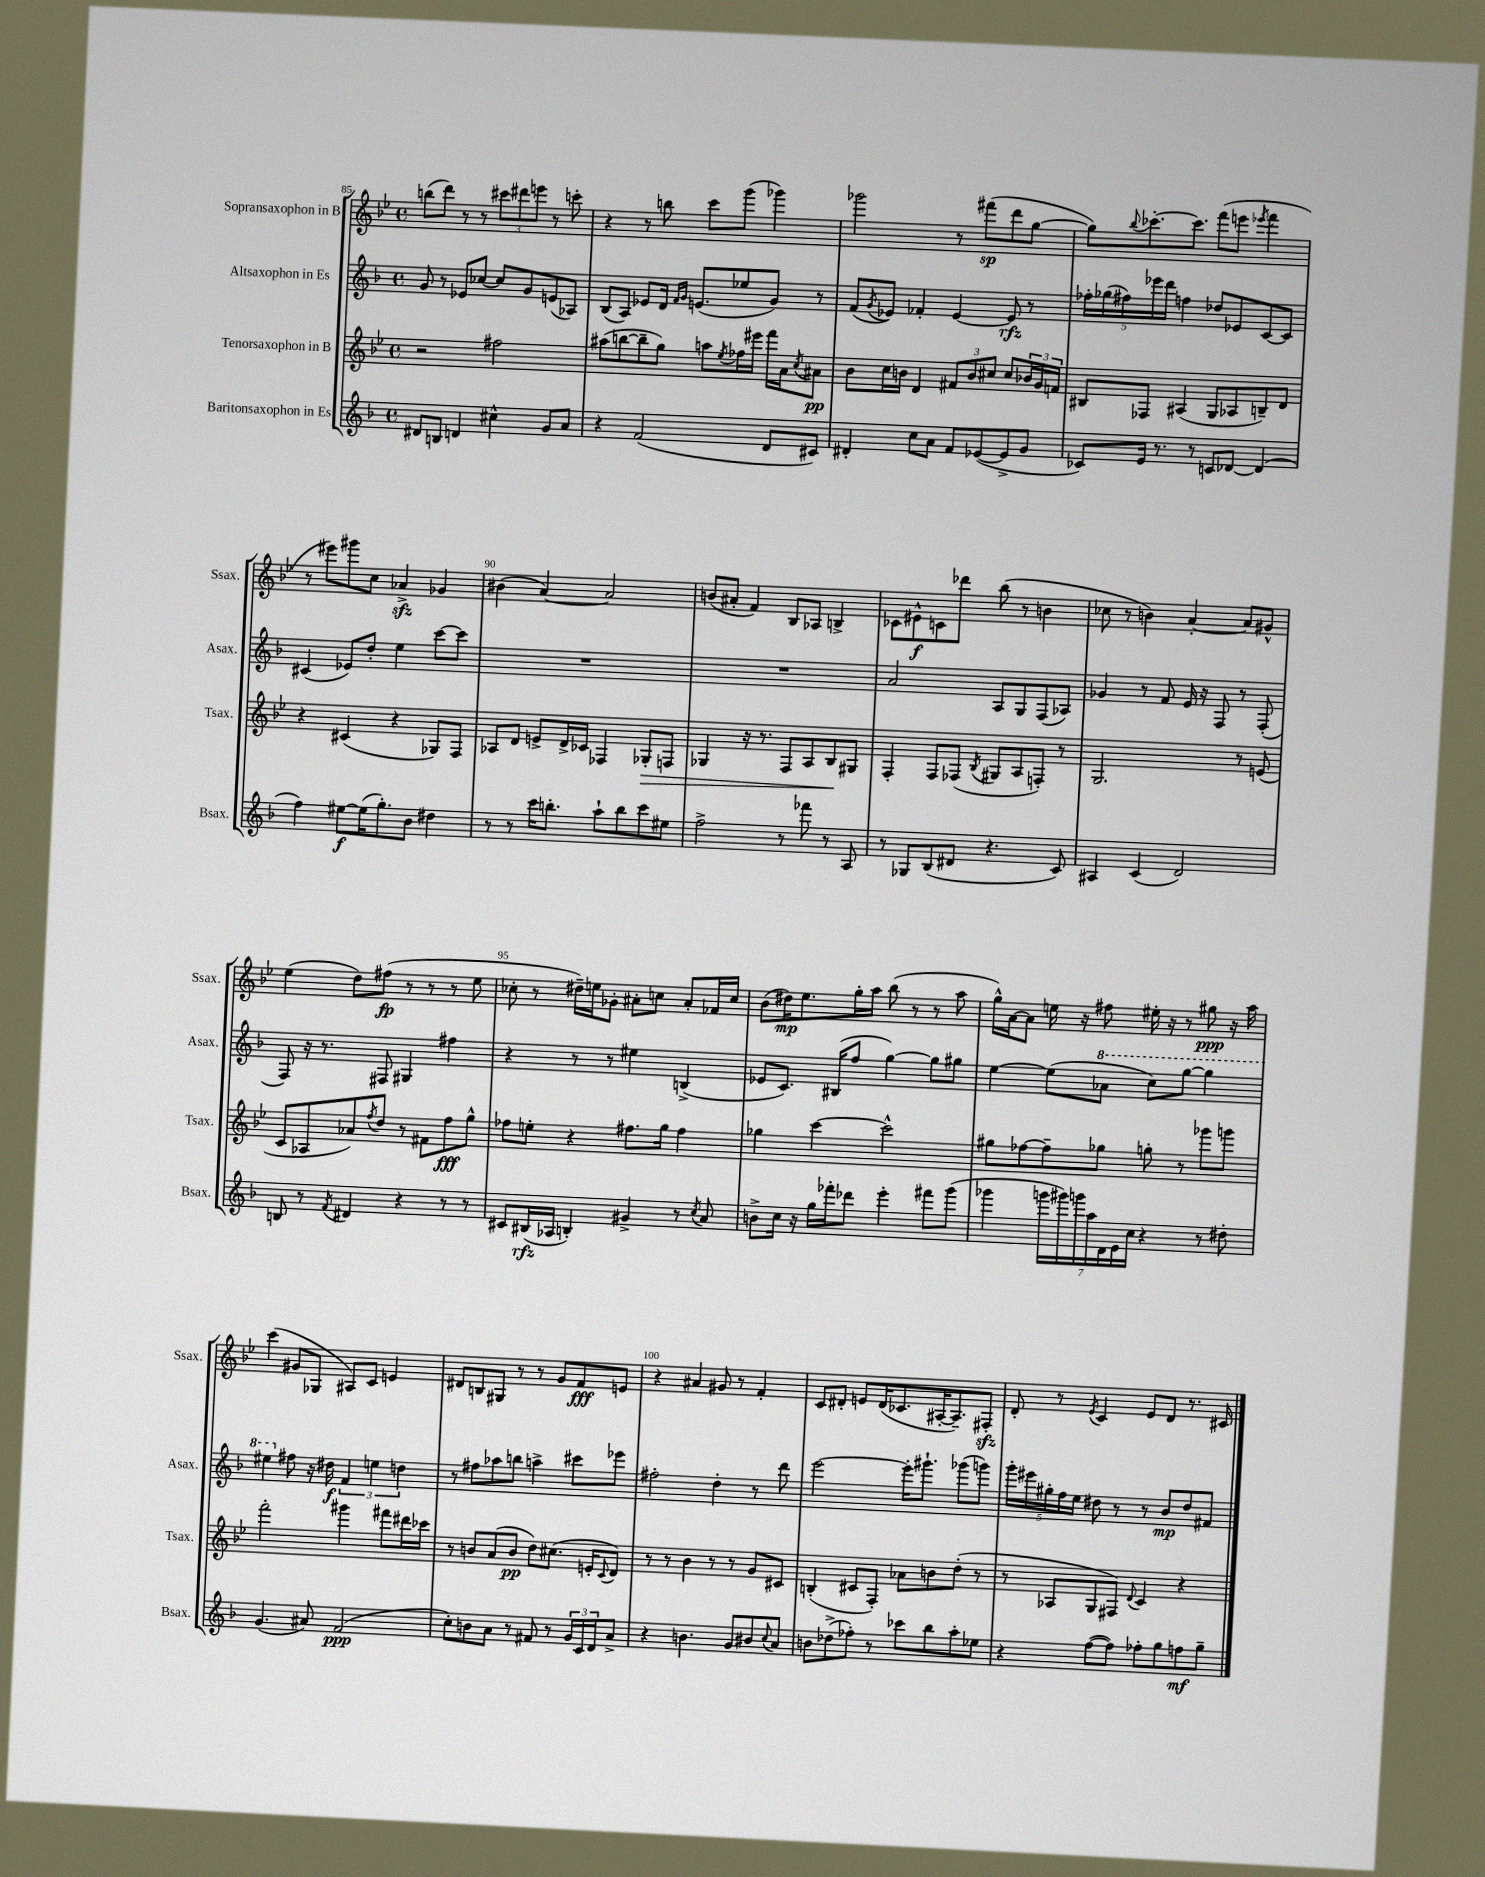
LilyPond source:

<<
\new StaffGroup <<
\new Staff = "s0" \with { instrumentName = "Sopransaxophon in B" shortInstrumentName = "Ssax." } {
    \clef treble \key bes \major \defaultTimeSignature \time 4/4
    b''8( d'''8) r8 r8 \tuplet 3/2 { cis'''8 dis'''8 e'''8 } r8 c'''8-. |
    r4 r8 b''8 c'''8 g'''8( ges'''4) |
    ges'''2 r8 fis'''8\sp( d'''8 g''8~ |
    g''8) \appoggiatura { bes''8 } ces'''8.~-. ces'''8. f'''8( e'''8 \acciaccatura { ees'''8 } f'''4 |
    r8 eis'''8) gis'''8 c''8 aes'4->\sfz ges'4 |
    bis'4( a'4~) a'2 |
    b'8( ais'8-. f'4) bes8 aes8 b4-> |
    ces'8 eis'8-^\f c'8 des'''8 bes''8( r8 b'4 |
    ces''8 r8 b'4) a'4~-. a'8 gis'8-^ |
    ees''4( d''8) fis''8\fp( r8 r8 r8 ees''8 |
    ces''8-. r8 dis''16--) e''16 ges'8-. ais'8-. c''8 ais'8-. fes'16 c''16 |
    bes'8( dis''16\mp) ees''8. g''16-. a''16 bes''8( r8 r8 a''8 |
    g''16-^) a'16~ a'8 e''16 r16 fis''8 eis''16-. r16 r8 gis''8\ppp r16 a''16 |
    c'''4( gis'8 ges8 ais8) c'8 e'4 |
    dis'8 b8 gis8 r8 r8 g'8 f'8\fff e'8 |
    r4 ais'4 gis'8 r8 f'4-. |
    c'8 dis'8-. e'8 dis'16( ces'8. ais16~-. ais8.--) fis8-.\sfz |
    d'8-. r8 \acciaccatura { ees'8 } c'4 ees'8 d'8 r8. cis'16 \bar "|." |
}
\new Staff = "s1" \with { instrumentName = "Altsaxophon in Es" shortInstrumentName = "Asax." } {
    \clef treble \key f \major \defaultTimeSignature \time 4/4
    g'8 r8 ees'8 ces''8~ ces''8 g'8 e'8( aes8) |
    bes8( a8) ees'8 d'16 \grace { f'16 g'16 } e'8.( ees''8 g'8) r8 |
    f'8( \acciaccatura { g'8 } ees'8) fes'4-. ees'4~ ees'8\rfz r8 |
    \tuplet 5/4 { fes''16-. ges''16( fis''16) ees'''16 d'''16 } f''4 des''8 ees'8 c'8~ c'8 |
    cis'4( ees'8) d''8-. e''4 c'''8~ c'''8 |
    R1 |
    R1 |
    a'2 a8 g8 f8( aes8) |
    ges'4 r8 f'8 e'16 r16 f8 r8 f8-.( |
    f8) r16 r8. fis8 gis4 fis''4 |
    r4 r8 r8 eis''4 b4->( |
    ees'8 c'8.) bis16( f''8 g''4~) g''8 gis''8 |
    e''4~ e''8( \ottava #1 aes''8 c'''8) g'''8~ g'''4 |
    eis'''4 \ottava #0 fis''8 r16 dis''16\f \tuplet 3/2 { f'4 e''!4 d''4 } |
    r8 fis''8 aes''8 b''8 a''4-> cis'''8 ees'''8 |
    fis''2-. d''4-. r8 d'''8 |
    e'''2~ e'''16-. gis'''8.-! ges'''8( g'''8) |
    \tuplet 5/4 { g'''16-. eis'''16 gis''16-. f''16 e''16 } dis''8 r8 r8 bes'8\mp dis''8 fis'8 \bar "|." |
}
\new Staff = "s2" \with { instrumentName = "Tenorsaxophon in B" shortInstrumentName = "Tsax." } {
    \clef treble \key bes \major \defaultTimeSignature \time 4/4
    r2 fis''2 |
    ais''8( b''8~ b''8-- g''8) a''8 \acciaccatura { ees''8 } fes''16 eis'''16 f'''16 a'16 \acciaccatura { c''8 } ais'8\pp |
    bes'8 c''16 b'16 d'4 \tuplet 3/2 { fis'8 b'8 cis''8 } cis''8 \tuplet 3/2 { bes'16 g'16 f'16 } |
    bis8 fes8 ais4( g8 aes8 b8--) d'8 |
    r4 cis'4( r4 ges8) f8 |
    aes8 d'8 e'8-> d'16-> ces'16 fes4 ges8-.\> f8 |
    ges4 r16 r8. f8 a8 bes8\! gis8 |
    f4-. f8 fes8( \acciaccatura { bes8 } gis8 a8 f8-.) r8 |
    g2. r8 e'8( |
    c'8 aes8 aes'8) \acciaccatura { f''8 } d''8 r8 fis'8 f''8\fff g''8-^ |
    fes''8 e''8-. r4 fis''8. g''16 fis''4 |
    ges''4 c'''4~ c'''2-^ |
    gis''8 fes''8~ fes''8-- ges''8 g''8-. r8 ges'''8 g'''8 |
    f'''2-. gis'''4 fis'''8 dis'''16 ces'''16 |
    r8 b'8 a'8( b'8\pp d''8) cis''8.( e'16-. \appoggiatura { c'8 } d'8) |
    r8 r8 bes'4 r8 r8 g'8 cis'8 |
    b4-.( cis'8 f8-.) aes'8 b'8 d''8-.( r8 |
    r8 aes8 g8 fis8) \appoggiatura { d'8 } c'4 r4 \bar "|." |
}
\new Staff = "s3" \with { instrumentName = "Baritonsaxophon in Es" shortInstrumentName = "Bsax." } {
    \clef treble \key f \major \defaultTimeSignature \time 4/4
    dis'8 b8 d'4 cis''4-^ g'8 a'8 |
    r4 f'2( d'8 cis'8) |
    dis'4-. c''8 a'8 f'8 ees'8~( ees'8-> g'8 |
    ces'8) e'16 r8. r8 c'8 des'8~ des'4( |
    f''4) eis''8~\f eis''16( g''8.-.) bes'8 dis''4 |
    r8 r8 c'''16 b''8.-. a''8-! b''8 c'''8 eis''8 |
    f''2-> r8 fes'''8 r8 a8 |
    r8 ges8 bes8( dis'8 r4. c'8) |
    ais4 c'4( d'2) |
    b8 r8 \acciaccatura { f'8 } dis'4 r4 r8 r8 |
    cis'8 bis16\rfz( aes16 b4-.) gis'4-> r8 \acciaccatura { c''8 } a'8 |
    b'8-> c''16 r16 g''16 fes'''16-. des'''8 e'''4-. fis'''8 g'''8( |
    ges'''4 \tuplet 7/4 { g'''16 gis'''16) g'''16 a''16 d'16 e'16 c''16 } r4 r8 dis''8-. |
    g'4.( ais'8) f'2\ppp( |
    c''8-.) b'8 a'8 r8 fis'8 r8 \tuplet 3/2 { g'16 c'16 d'16 } a'8-> |
    r4 b'4. g'8 bis'8 \appoggiatura { c''8 } a'8 |
    b'8 des''8->( fes''8-.) r8 ces'''8 bes''8 a''8-. ees''8 |
    r4 f''8~( f''8) fes''8-. g''8 f''8\mf g''8-- \bar "|." |
}
>>
>>
\layout { \context { \Score currentBarNumber = #85 \override BarNumber.break-visibility = ##(#f #t #t) barNumberVisibility = #(every-nth-bar-number-visible 5) } }
